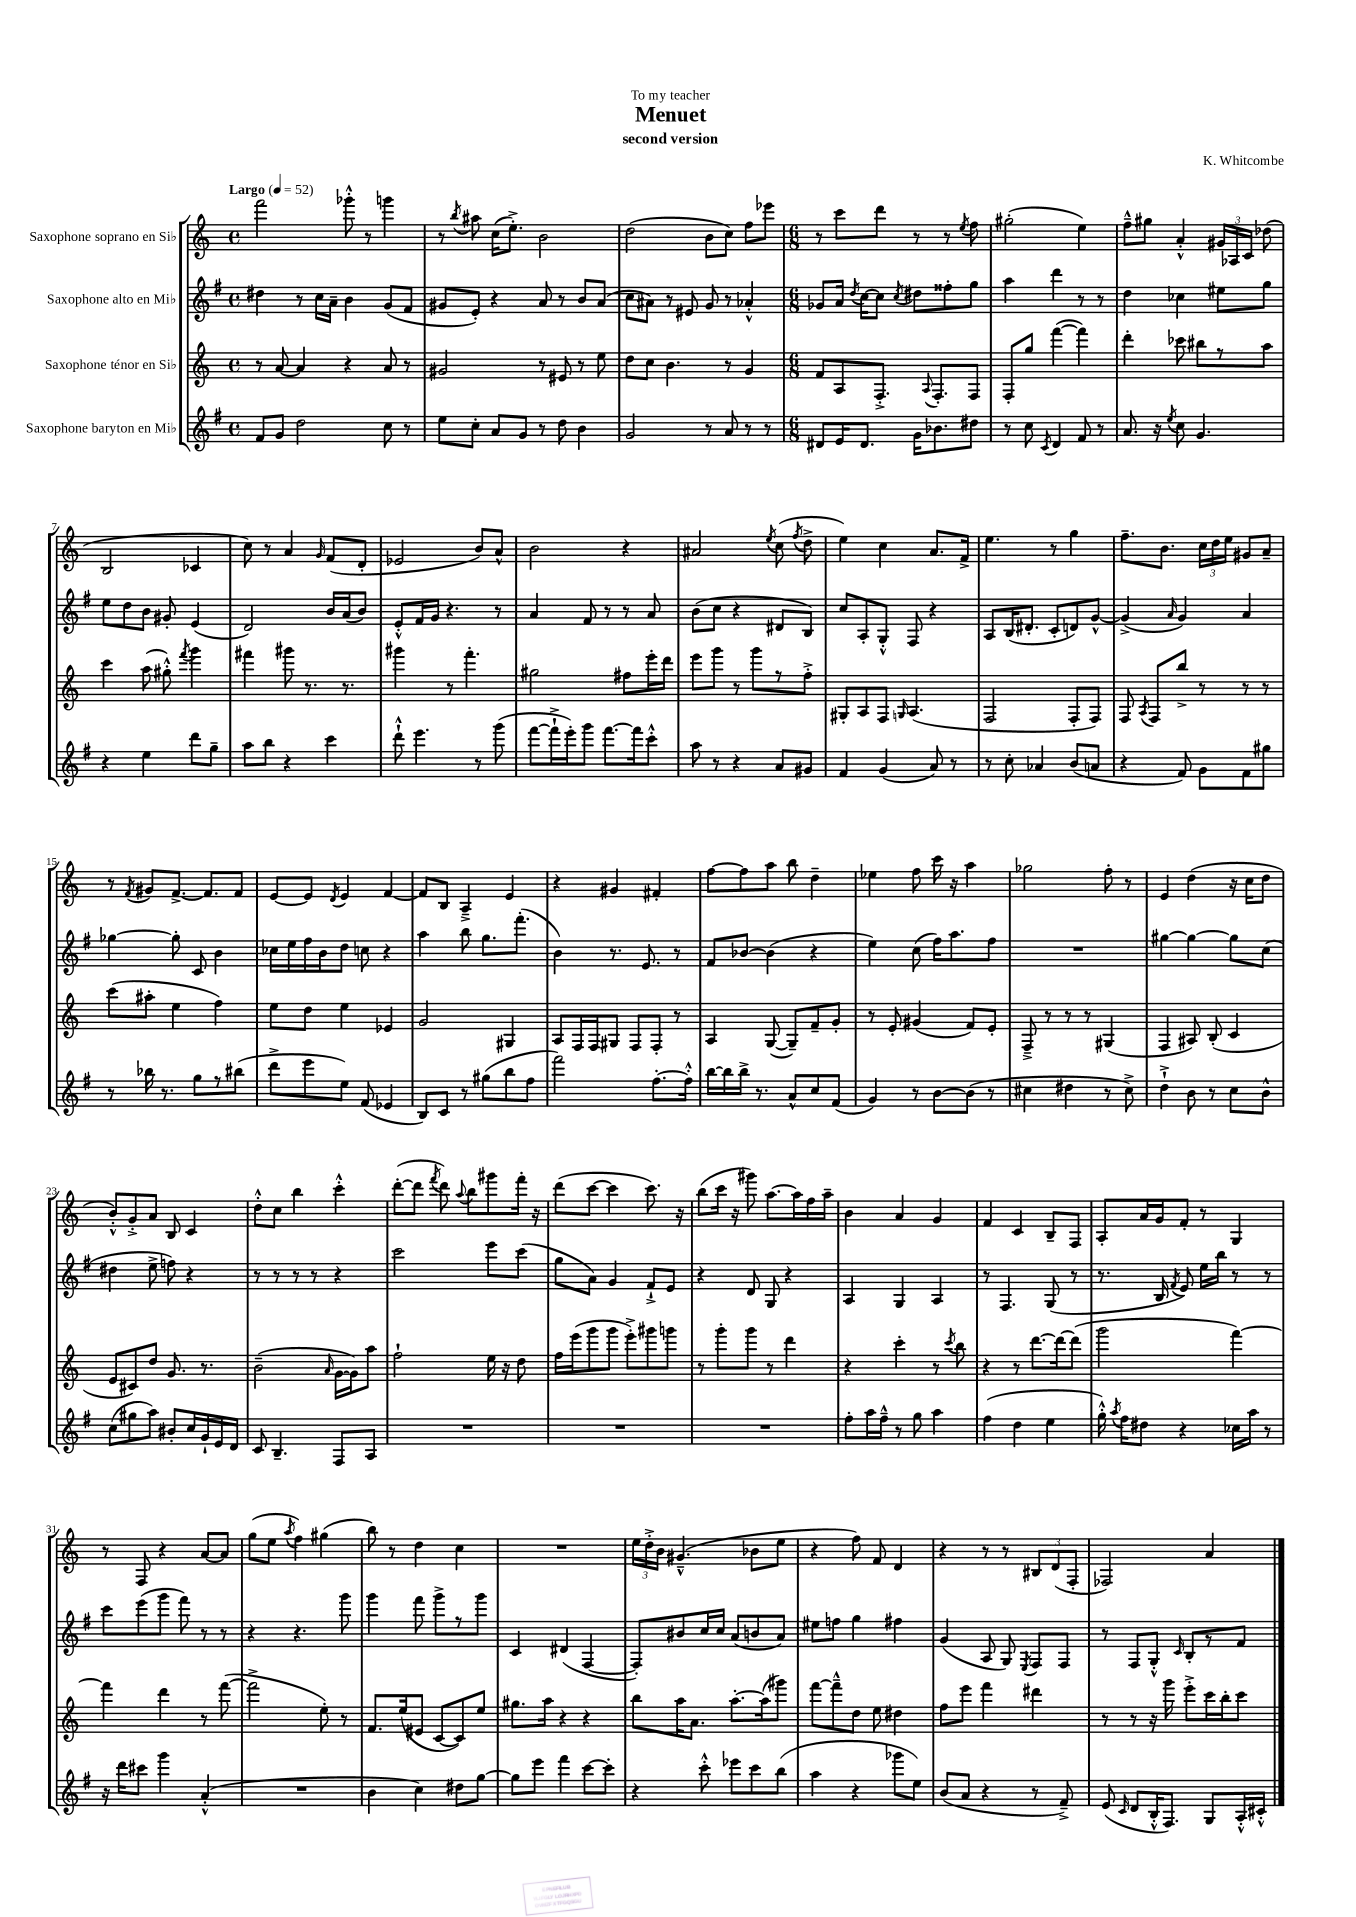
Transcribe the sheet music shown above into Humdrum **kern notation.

**kern	**kern	**kern	**kern
*staff4	*staff3	*staff2	*staff1
*clefG2	*clefG2	*clefG2	*clefG2
*k[f#]	*k[]	*k[f#]	*k[]
*M4/4	*M4/4	*M4/4	*M4/4
*met(c)	*met(c)	*met(c)	*met(c)
*MM52	*MM52	*MM52	*MM52
8f#/L	8r	4dd#\	2fff\
8g/J	[8a/	.	.
2dd\	4a/]	8r	.
.	.	16cc\LL	.
.	.	16a~\JJ	.
.	4r	4b\	8ggg-'^^\
.	.	.	8r
8cc\	8a/	(8g/L	4ggg\
8r	8r	8f#/J	.
=	=	=	=
8ee\L	2g#/	8g#/L	8r
.	.	.	8qbb/
8cc'\J	.	8e'/J)	8aa#\
8a/L	.	4r	(16cc\LK
.	.	.	8.ee'^\J)
8g/J	.	.	.
8r	8r	8a/	2b\
8dd\	8e#/	8r	.
4b\	8r	8b/L	.
.	8ee\	(8a/J	.
=	=	=	=
2g/	8dd\L	8cc\L	(2dd\
.	8cc\J	8a#\J)	.
.	4.b\	8r	.
.	.	8e#/	.
8r	.	8g/	8b\L
8a/	8r	8r	8cc\J)
8r	4g/	4a-'^^/	8ff\L
8r	.	.	8eee-\J
=	=	=	=
*M6/8	*M6/8	*M6/8	*M6/8
8d#/L	8f/L	8g-/L	8r
16e/K	8A/	16a/Jk	8ccc\L
.	.	8qdd/	.
8.d#/J	.	[16cc\LK	.
.	8.F'^/J	8cc\]J	8ddd\J
.	.	8qcc/	.
16g\LK	.	8dd#\L	8r
.	8qqA/	.	.
8.b-\	8.F'/L	.	.
.	.	8ff##'\	8r
.	.	.	8qee/
8dd#\J	8F/J	8gg\J	8ff\
=	=	=	=
8r	8F'/L	4aa\	(2gg#'\
8cc\	8gg/J	.	.
8qc/	.	.	.
4d/	([4fff\	4ddd\	.
8f#/	4fff\])	8r	4ee\)
8r	.	8r	.
=	=	=	=
8.a/	4ddd'\	4dd\	8ff~^^\L
.	.	.	8gg#\J
16r	.	.	.
8qee/	.	.	.
8cc\	8ccc-\	4cc-\	4a'^^/
4.g/	8bb#\L	.	.
.	8r	8ee#\L	24g#/LL
.	.	.	24A-/
.	.	.	24c/JJ
.	8aa\J	8gg\J	(8dd-\
=	=	=	=
4r	4ccc\	8ee\L	2B/
.	.	8dd\	.
4ee\	(8aa\	8b\J	.
.	8gg#'^^\)	8g#'/	.
.	8qfff/	.	.
8ddd\L	4ggg\	(4e/	4c-/
8gg~\J	.	.	.
=	=	=	=
8aa\L	4fff#\	2d/)	8cc\)
8bb\J	.	.	8r
4r	8ggg#\	.	4a/
.	8.r	.	.
.	.	.	16qqg/
4ccc\	.	16b/LL	(8f/L
.	8.r	(16a/J	.
.	.	8b/J)	8d'/J
=	=	=	=
8ddd`^^\	4ggg#\	8e'^^/L	2e-/
4.eee\	.	16f#/L	.
.	.	16g/JJ	.
.	8r	4.r	.
.	4.fff'\	.	.
8r	.	.	8b/L)
(8ggg\	.	8r	8a^^/J
=	=	=	=
[8fff#\L	2gg#\	4a/	2b\
16fff#`^\]L	.	.	.
16eee'\J)	.	.	.
8ggg\J	.	8f#/	.
[8.fff#\L	.	8r	.
.	8ff#\L	8r	4r
16fff#\]k	.	.	.
8ccc'^^\J	16eee'\L	8a/	.
.	16ddd\JJ	.	.
=	=	=	=
8aa\	8eee\L	(8b\L	2a#/
8r	8ggg\J	8cc\J	.
4r	8r	4r	.
.	8ggg\L	.	.
.	.	.	8qee/
8a/L	8r	8d#/L	(8cc\
.	.	.	8qff/
8g#/J	8ff'^\J	8B/J)	8dd^\
=	=	=	=
4f#/	8G#'/L	8cc/L	4ee\)
.	8A/	8A'/	.
(4g/	8F/J	8G'^^/J	4cc\
.	16qqG/	.	.
.	(4.A/	8F#/	.
8a/)	.	4r	8.a/L
8r	.	.	.
.	.	.	16f^/Jk
=	=	=	=
8r	2F/	8A/L	4.ee\
8cc'\	.	(16B/K	.
.	.	8.d#'/J	.
4a-/	.	.	.
.	.	8c'/L	8r
(8b/L	8F'/L	8d/)	4gg\
8a/J	8F/J)	[8g^^/J	.
=	=	=	=
4r	8F/	(4g^/]	8.ff~\L
.	8qA/	.	.
.	8F/L	.	.
.	.	.	8.b\J
.	.	16qqa/	.
8f#/)	8bb^/J	4g/)	.
8g\L	8r	.	24cc\LL
.	.	.	24dd\
.	.	.	24ee\JJ
8f#\	8r	4a/	8g#/L
8gg#\J	8r	.	8a~/J
=	=	=	=
8r	(8ccc\L	[4gg-\	8r
.	.	.	8qf/
16bb-\	8aa#'\J	.	8g#/L
8.r	.	.	.
.	4ee\	8gg-'\]	[8.f^/J
8gg\L	.	8c/	.
.	.	.	8.f/]L
8r	4ff\)	4b\	.
(8bb#\J	.	.	8f/J
=	=	=	=
8ddd^\L	8ee\L	16cc-\LL	[8e/L
.	.	16ee\	.
8eee\	8dd\J	16ff#\	8e/]J
.	.	16b\J	.
.	.	.	8qd/
8ee\J)	4ee\	8dd\J	4e/
(8f#/	.	8cc\	.
4e-/	4e-/	4r	[4f/
=	=	=	=
8B/L)	2g/	4aa\	8f/]L
8c/J	.	.	8B/J
8r	.	8bb\	4A~^/
(8gg#\L	.	8.gg\L	.
8bb\	4G#/	.	4e/
.	.	(8.fff#'\J	.
8ff#\J	.	.	.
=	=	=	=
2fff#\)	8A/L	4b\)	4r
.	16F/L	.	.
.	16F/J	.	.
.	8G#/J	8.r	4g#/
.	8F/L	.	.
.	.	8.e/	.
[8.ff#'\L	8F'/J	.	4f#'/
.	8r	8r	.
16ff#'^^\]Jk	.	.	.
=	=	=	=
[16bb\LL	4A/	8f#/L	[8ff\L
16bb\]	.	.	.
16bb^\JJ	.	[8b-/J	8ff\]
8.r	.	.	.
.	([8G/	(4b-\]	8aa\J
8a^^/L	8G~/]L)	.	8bb\
8cc/	8f~/	4r	4dd~\
(8f#/J	8g'/J	.	.
=	=	=	=
4g/)	8r	4ee\)	4ee-\
.	8e'/	.	.
8r	(4g#/	(8cc\	8ff\
[8b\L	.	16ff#\LK)	16ccc\
.	.	8.aa\	16r
(8b\]J	8f/L)	.	4aa\
8r	8e'/J	8ff#\J	.
=	=	=	=
4cc#\	8F~^/	2.r	2gg-\
.	8r	.	.
4dd#\	8r	.	.
.	8r	.	.
8r	(4G#/	.	8ff'\
8cc#^\)	.	.	8r
=	=	=	=
4dd`^\	4F/	[4gg#\	4e/
8b\	8A#/)	4gg#\_	(4dd\
8r	(8B'/	.	.
8cc\L	4c/	8gg#\]L	16r
.	.	.	16cc\LK
8b^^\J	.	(8cc\J	8dd\J
=	=	=	=
(8cc\L	8e/L	4dd#\	8b'^^/L)
8gg#\	8c#/)	.	8g'^/
8aa\J)	8dd/J	8ee^\	8a/J
8b#'/L	8.g/	8ff\)	8B/
16cc/L	.	4r	4c/
16g`/	8.r	.	.
16e/	.	.	.
16d/JJ	.	.	.
=	=	=	=
8c/	(2b~\	8r	8dd'^^\L
4.B~/	.	8r	8cc\J
.	.	8r	4bb\
.	.	8r	.
.	16qqa/	.	.
8F#/L	[16g\LL	4r	4ccc'^^\
.	16g\]J)	.	.
8A/J	8aa\J	.	.
=	=	=	=
2.r	2ff`\	2ccc\	([8ddd'\L
.	.	.	8ddd\]J
.	.	.	8qfff/
.	.	.	8ddd\)
.	.	.	8qqaa/
.	.	.	8bb\L
.	16ee\	8eee\L	8ggg#\
.	16r	.	.
.	8dd\	(8ccc\J	16fff'\Jk
.	.	.	16r
=	=	=	=
2.r	16ff\LL	8gg\L	(8ddd\L
.	(16eee\J	.	.
.	8ggg\	8a\J)	[8ccc\J
.	8ggg\J	4g/	4ccc\]
.	8eee'^\L)	.	.
.	8ggg#\	8f#`^/L	8.ccc\)
.	8ggg\J	8e/J	.
.	.	.	16r
=	=	=	=
2.r	8r	4r	(8bb\L
.	8ggg'\L	.	16ccc\Jk
.	.	.	16r
.	8ggg\J	8d/	8ggg#\)
.	8r	8G/	[8.aa\L
.	4ddd\	4r	.
.	.	.	16aa\]L
.	.	.	16ff\
.	.	.	16aa~\JJ
=	=	=	=
8ff#'\L	4r	4A/	4b\
16aa\L	.	.	.
16ff#~^^\JJ	.	.	.
8r	4ccc'\	4G/	4a/
8gg\	.	.	.
4aa\	8r	4A/	4g/
.	8qccc/	.	.
.	8bb\	.	.
=	=	=	=
(4ff#\	4r	8r	4f/
.	.	4.F#/	.
4dd\	8r	.	4c/
.	[8.ddd\L	.	.
4ee\	.	(8G/	8B~/L
.	16ddd\_k	.	.
.	(8ddd\]J	8r	8F/J
=	=	=	=
16gg'^^\)	2ggg\	8.r	8A'/L
8qaa/	.	.	.
16ff#\LK	.	.	.
8dd#\J	.	.	16a/L
.	.	16B/	16g/J
.	.	8qf#/	.
4r	.	8e/)	8f'/J
.	.	16ee\LL	8r
.	.	16bb\JJ	.
16cc-\LL	[4fff\)	8r	4G/
16aa\JJ	.	.	.
8r	.	8r	.
=	=	=	=
16r	4fff\]	8ccc\L	8r
16ddd\LK	.	.	.
8ccc#\J	.	(8eee\	8F/
4ggg\	4ddd\	8ggg\J	4r
.	.	8fff#\)	.
(4a'^^/	8r	8r	[8a/L
.	([8fff\	8r	8a/]J
=	=	=	=
2.r	2fff^\]	4r	(8gg\L
.	.	.	8ee\J
.	.	.	8qaa/
.	.	4.r	4ff\)
.	8ee'\)	.	(4gg#\
.	8r	8ggg\	.
=	=	=	=
4b\	8.f/L	4ggg\	8bb\)
.	.	.	8r
.	(16ee/k	.	.
4cc\)	8e#/J	8fff#\	4dd\
.	[8c/L	8ggg^\L	.
8dd#\L	8c/])	8r	4cc\
[8gg\J	8ee/J	8ggg\J	.
=	=	=	=
8gg\]L	8.gg#\L	4c/	2.r
8eee\J	.	.	.
.	16aa\Jk	.	.
4fff#\	4r	(4d#/	.
[8ccc\L	4r	[4F#/	.
8ccc'\]J	.	.	.
=	=	=	=
4r	8bb\L	8F#'/]L)	24ee\LL
.	.	.	24dd'^\
.	.	.	24b\JJ
.	16aa\K	8b#/	(4.g#~^^/
.	8.a\J	.	.
8ccc'^^\	.	16cc/L	.
.	.	16cc/JJ	.
8eee-\L	[8.aa'\L	(8a/L	.
8ccc\	.	8b/	8b-\L
.	(16aa\]k	.	.
(8bb\J	8ggg#\J)	8a/J)	8ee\J
=	=	=	=
4aa\	[8fff\L	8ee#\L	4r
.	8fff~^^\]	8ff\J	.
4r	8dd\J	4gg\	8ff\)
.	8ee\	.	8f/
8ggg-\L	4dd#\	4ff#\	4d/
8ee\J)	.	.	.
=	=	=	=
(8b/L	8ff\L	(4g/	4r
8a/J	8eee\J	.	.
4r	4fff\	8A/	8r
.	.	8G/)	8r
.	.	8qE/	.
8r	4ddd#\	8F#/L	12B#/L
.	.	.	(12d/
8f#~^/)	.	8F#/J	.
.	.	.	12F'/J
=	=	=	=
(8e/	8r	8r	2F-/)
16qqc/	.	.	.
8d/L	8r	8F#/L	.
16B'^^/K	16r	8G'^^/J	.
8.F#/J)	16ggg\	.	.
.	.	16qqc/	.
.	8eee'^\L	8B'/L	.
8G/L	16ccc\L	8r	4a/
.	16bb'\J	.	.
16A'^^/L	8ccc\J	8f#/J	.
16c#'^^/JJ	.	.	.
==	==	==	==
*-	*-	*-	*-
